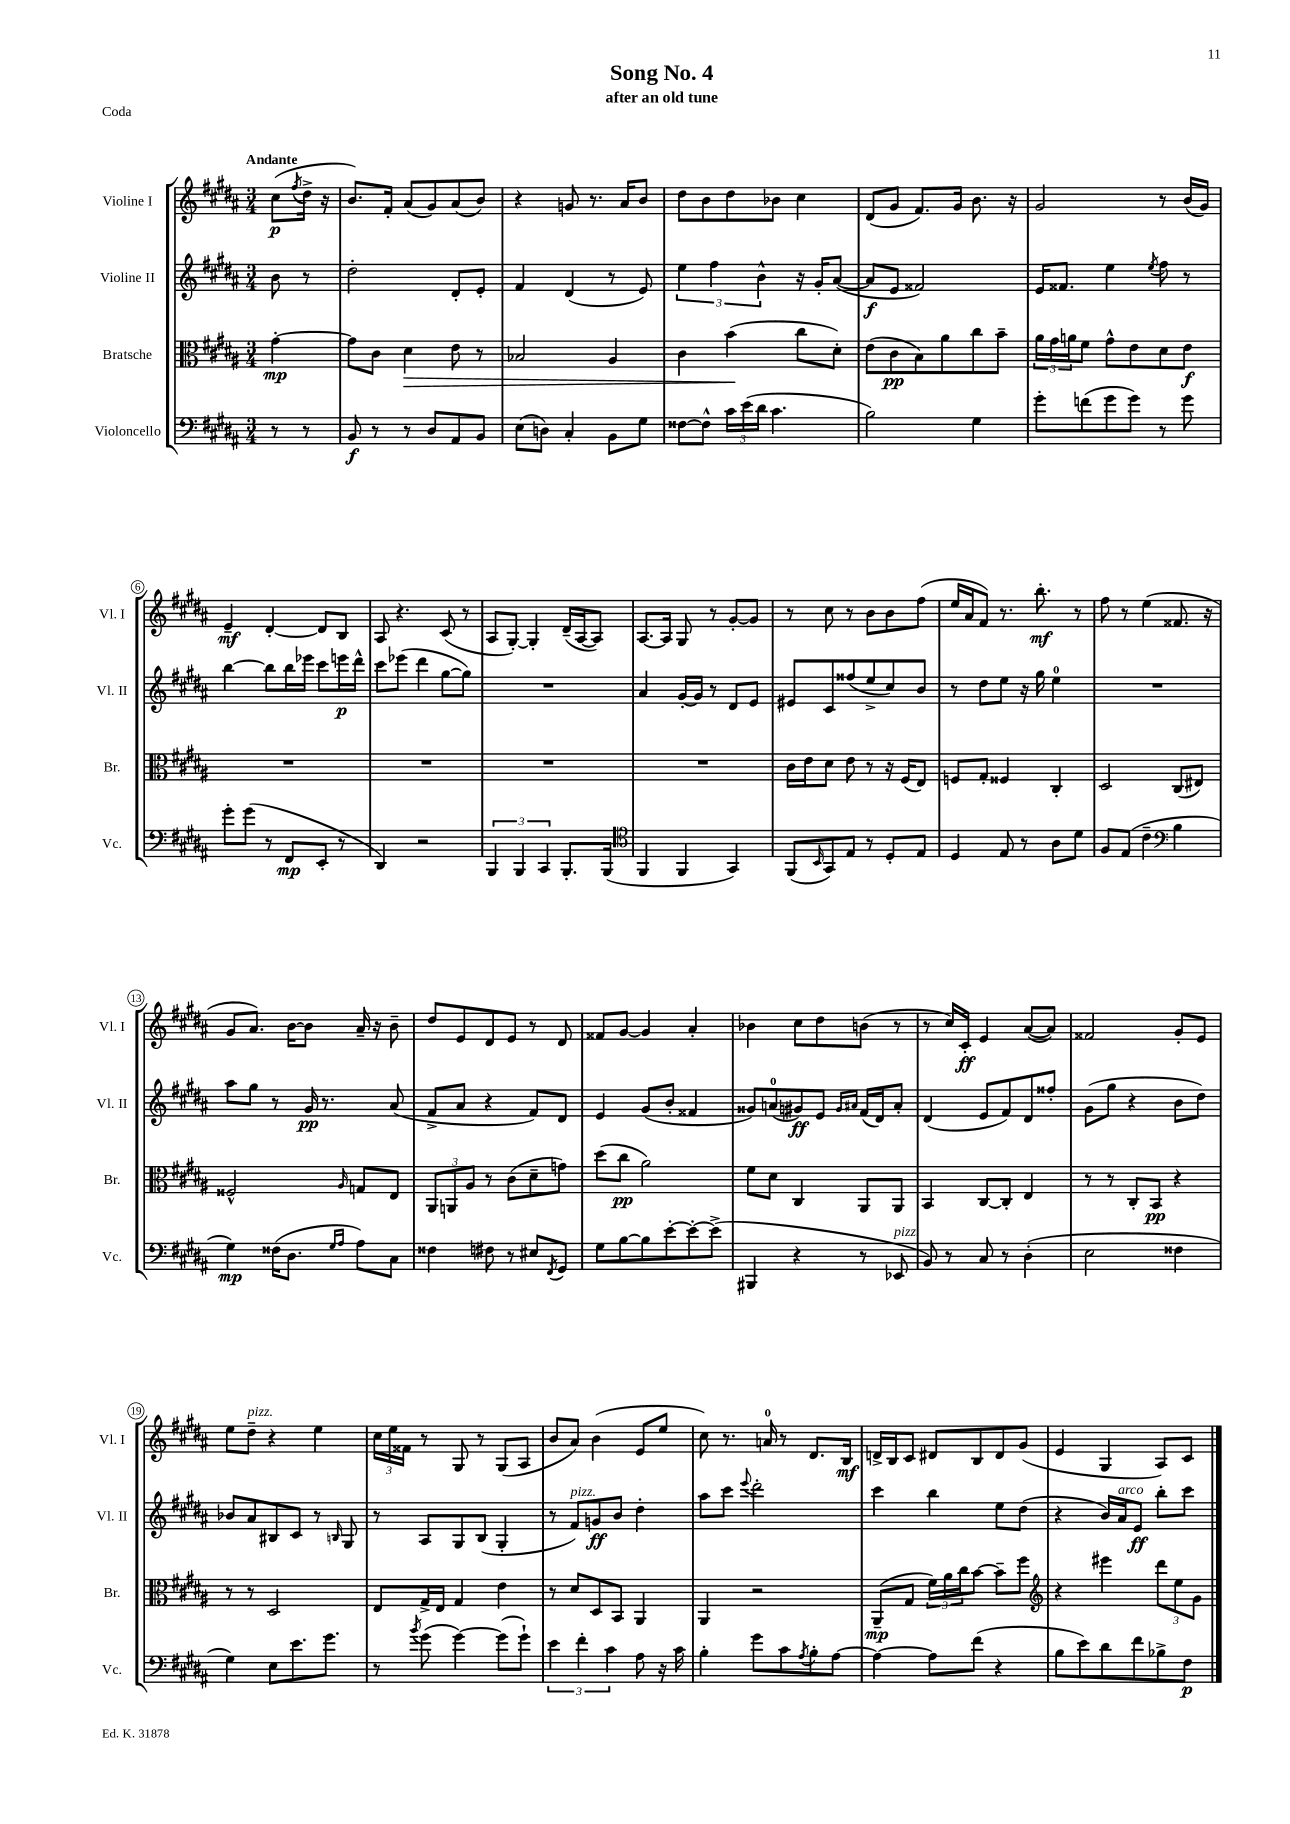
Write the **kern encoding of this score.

**kern	**kern	**kern	**kern
*staff4	*staff3	*staff2	*staff1
*clefF4	*clefC3	*clefG2	*clefG2
*k[f#c#g#d#a#]	*k[f#c#g#d#a#]	*k[f#c#g#d#a#]	*k[f#c#g#d#a#]
*M3/4	*M3/4	*M3/4	*M3/4
8r	[4g#'	8b	(8cc#
.	.	.	8qff#
8r	.	8r	16dd#^
.	.	.	16r
=	=	=	=
8BB	8g#]	2dd#'	8.b)
8r	8c#	.	.
.	.	.	16f#'
8r	4d#	.	(8a#
8D#	.	.	8g#)
8AA#	8e	8d#'	(8a#
8BB	8r	8e'	8b)
=	=	=	=
(8E	2B-	4f#	4r
8D)	.	.	.
4C#'	.	(4d#	8g
.	.	.	8.r
8BB	4A#	8r	.
.	.	.	16a#
8G#	.	8e)	8b
=	=	=	=
[8F##	4c#	6ee	8dd#
8F##^^]	.	.	8b
.	.	6ff#	.
24c#	(4b	.	8dd#
(24e	.	.	.
24d#	.	6b^^	.
4.c#	.	.	8b-
.	8cc#	16r	4cc#
.	.	16g#'	.
.	8d#')	([8a#	.
=	=	=	=
2B)	(8e	8a#]	(8d#
.	8c#	8e	8g#
.	8B)	2f##)	8.f#)
.	8a#	.	.
.	.	.	16g#
4G#	8cc#	.	8.b
.	8b~	.	.
.	.	.	16r
=	=	=	=
8g#'	24a#	16e	2g#
.	24g#	.	.
.	.	8.f##	.
.	24a	.	.
(8f	8f#	.	.
8g#	8g#^^	4ee	.
8g#)	8e	.	.
.	.	8qee	.
8r	8d#	8ff#	8r
8g#	8e	8r	(16b
.	.	.	16g#)
=	=	=	=
8g#'	2.r	[4bb	4e~
(8g#	.	.	.
8r	.	8bb]	[4d#'
8FF#	.	16bb	.
.	.	16eee-	.
8EE'	.	8ccc#	8d#]
8r	.	16eee	8B
.	.	16ddd#^^	.
=	=	=	=
4DD#)	2.r	8ccc#	8A#
.	.	(8eee-	4.r
2r	.	4ddd#	.
.	.	[8gg#	(8c#
.	.	8gg#])	8r
=	=	=	=
6BBB	2.r	2.r	8A#
.	.	.	[8G#')
6BBB	.	.	.
.	.	.	4G#']
6CC#	.	.	.
8.BBB'	.	.	(16d#~
.	.	.	[16A#
.	.	.	8A#])
(16BBB	.	.	.
=	=	=	=
*clefC4	*	*	*
4FF#	2.r	4a#	[8.A#
.	.	.	16A#]
4FF#	.	[16g#'	8G#
.	.	16g#]	.
.	.	8r	8r
4GG#)	.	8d#	[8g#'
.	.	8e	8g#]
=	=	=	=
(8FF#	16c#	8e#	8r
.	16e	.	.
16qqBB	.	.	.
8GG#)	8d#	8c#	8cc#
8E	8e	(8ff##	8r
8r	8r	8ee^	8b
8D#'	16r	8cc#)	8b
.	(16F#	.	.
8E	8E)	8b	(8ff#
=	=	=	=
4D#	8F	8r	16ee
.	.	.	16a#
.	8G#'	8dd#	8f#)
8E	4F##	8ee	8.r
8r	.	16r	.
.	.	16gg#	8.bb'
8A#	4C#'	4ee	.
8d#	.	.	8r
=	=	=	=
8F#	2D#	2.r	8ff#
(8E	.	.	8r
4c#~	.	.	(4ee
*clefF4	*	*	*
4B	(8C#	.	8.f##
.	8E#)	.	.
.	.	.	16r
=	=	=	=
4G#)	2F##^^	8aa#	8g#
.	.	8gg#	8.a#)
(16F##	.	8r	.
8.D#	.	.	[16b
.	.	16g#	8b]
.	.	8.r	.
16qqG#	.	.	.
16qqA#	16qqA#	.	.
8A#)	8G	.	16a#~
.	.	.	16r
8C#	8E	(8a#	8b~
=	=	=	=
4F##	12AA#	8f#^	8dd#
.	12AA	.	.
.	.	8a#	8e
.	12A#	.	.
8F#	8r	4r	8d#
8r	(8c#	.	8e
8E#	8d#~	8f#)	8r
8qFF#	.	.	.
8GG#	8g)	8d#	8d#
=	=	=	=
8G#	(8dd#	4e	8f##
[8B	8cc#	.	[8g#
8B]	2a#)	(8g#	4g#]
[8e'	.	8b'	.
8e'_	.	4f##	4a#'
(8e^]	.	.	.
=	=	=	=
4BBB#	8f#	8g##)	4b-
.	8d#	(8a	.
4r	4C#	8g#)	8cc#
.	.	8e	8dd#
.	.	16qqg#	.
.	.	16qqa#	.
8r	8AA#	(16f#	(8b
.	.	16d#)	.
8EE-	8AA#	8a#'	8r
=	=	=	=
8BB)	4BB	(4d#	8r
8r	.	.	16cc#)
.	.	.	16c#'
8C#	[8C#	8e	4e
8r	8C#']	8f#)	.
(4D#'	4E	8d#	([8a#
.	.	8ff##'	8a#])
=	=	=	=
2E	8r	(8g#	2f##
.	8r	8gg#	.
.	8C#'	4r	.
.	8BB	.	.
4F##	4r	8b	8g#'
.	.	8dd#)	8e
=	=	=	=
4G#)	8r	8b-	8ee
.	8r	8a#	8dd#~
8E	2D#	8B#	4r
8.e	.	8c#	.
.	.	8r	4ee
8.g#	.	.	.
.	.	16qqB	.
.	.	8G#	.
=	=	=	=
8r	8E	8r	24cc#
.	.	.	24ee
.	.	.	24f##
8qb	.	.	.
(8g#	16G#^	8A#	8r
.	16E	.	.
[4g#)	4G#	8G#	8G#
.	.	(8B	8r
(8g#]	4e	4G#'	(8G#
8g#`)	.	.	8A#
=	=	=	=
6e	8r	8r	8b
.	8d#	8f#)	8a#)
6f#'	.	.	.
.	8D#	8g	(4b
6c#	.	.	.
.	8BB	8b	.
8A#	4AA#	4dd#'	8e
16r	.	.	8ee
16c#	.	.	.
=	=	=	=
4B'	4AA#	8aa#	8cc#)
.	.	8ccc#	8.r
.	.	8qqeee	.
8g#	2r	2ddd#'	.
.	.	.	16a
8c#	.	.	8r
8qA#	.	.	.
8B'	.	.	8.d#
[8A#	.	.	.
.	.	.	16B
=	=	=	=
4A#_	(8AA#~	4ccc#	16d^
.	.	.	16B
.	8G#	.	8c#
8A#]	24f#)	4bb	8d#
.	24a#	.	.
.	24cc#	.	.
(8f#	[8b	.	8B
4r	8b~]	8ee	8d#
.	8ff#	(8dd#	(8g#
=	=	=	=
*	*clefG2	*	*
8B	4r	4r	4e
8e)	.	.	.
8d#	4eee#	16b)	4G#
.	.	16a#	.
8f#	.	8e	.
8B-^	12ddd#	8bb'	8A#)
.	12ee	.	.
8F#	.	8ccc#	8c#
.	12g#	.	.
==	==	==	==
*-	*-	*-	*-
